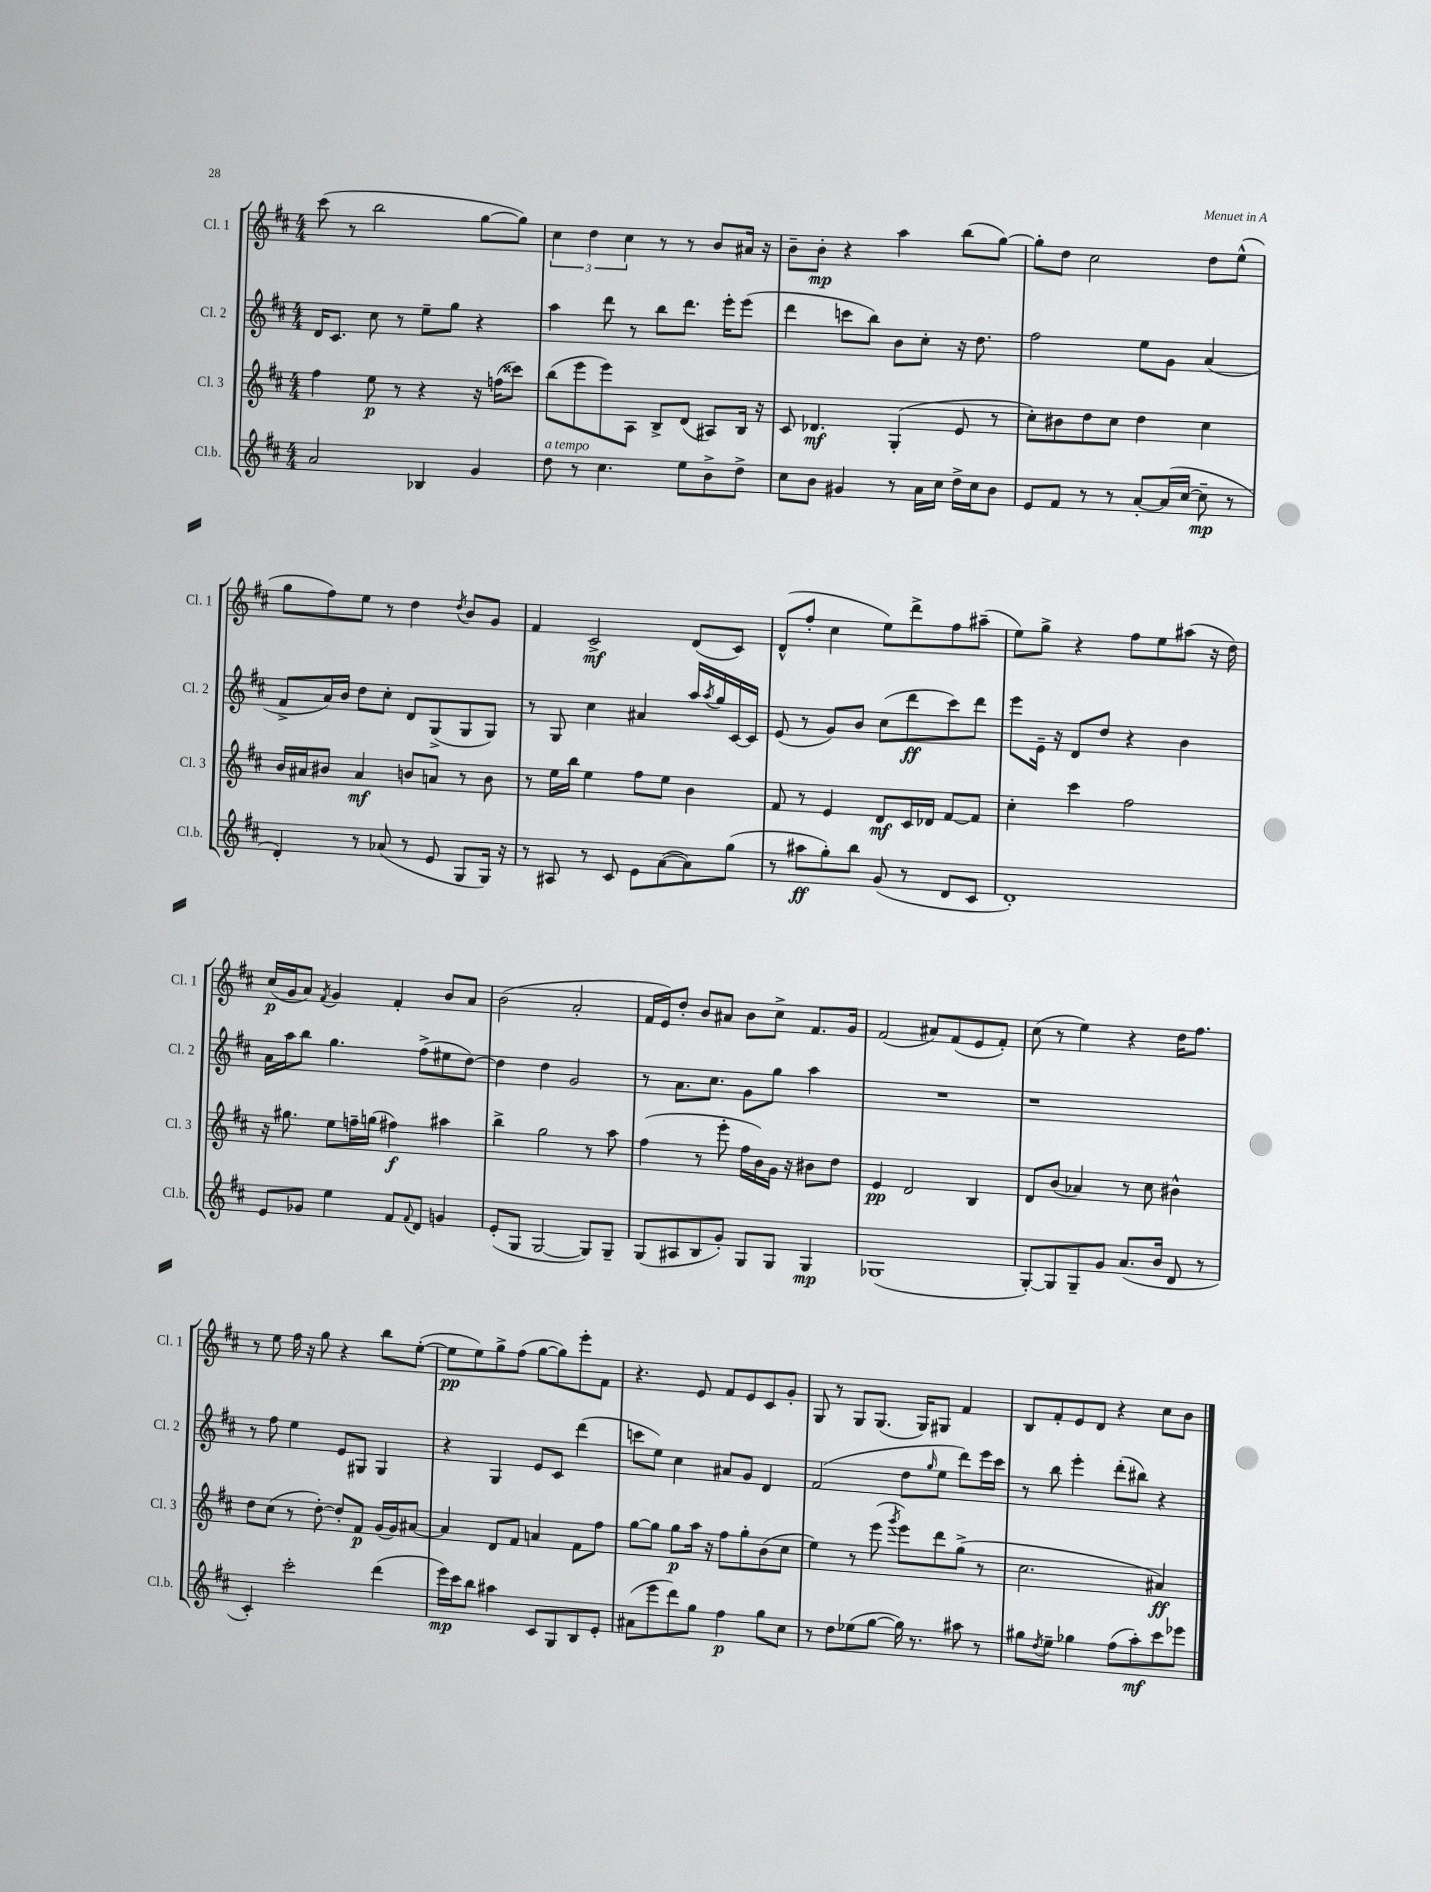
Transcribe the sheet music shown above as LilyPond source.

<<
\new StaffGroup <<
\new Staff = "s0" \with { instrumentName = "Cl. 1" shortInstrumentName = "Cl. 1" } {
    \clef treble \key d \major \numericTimeSignature \time 4/4
    cis'''8( r8 b''2 g''8~ g''8) |
    \tuplet 3/2 { cis''4 d''4 cis''4 } r8 r8 b'8 ais'16 r16 |
    b'8-- b'8-.\mp r4 a''4 b''8( g''8~) |
    g''8-. d''8 cis''2 d''8 e''8-^( |
    g''8 fis''8) e''8 r8 d''4 \acciaccatura { d''8 } b'8 g'8 |
    fis'4 cis'2->\mf d'8( cis'8) |
    d'8-^( fis''8-. cis''4 e''8) d'''8-> fis''8 ais''8--( |
    e''8) g''8-> r4 fis''8 e''8 ais''8( r16 d''16) |
    cis''16\p( g'16 a'8) \acciaccatura { fis'8 } g'4 fis'4-. b'8 a'8 |
    b'2( a'2-. |
    fis'16 e'16) d''8-. b'8 ais'8 b'8 cis''8-> fis'8. g'16 |
    fis'2( ais'8) fis'8( e'8 fis'8-.) |
    cis''8( r8 e''4) r4 d''16 fis''8. |
    r8 e''8 fis''16 r16 g''8 r4 b''8 e''8~-.( |
    e''8\pp e''8) g''8-> fis''8( g''8~ g''8) e'''8-. fis'8 |
    r4. e'8 fis'8 e'8 cis'8 g'8-. |
    g8 r8 g8 g8.( g16) gis8 fis'4 |
    b8 fis'8-. e'8 d'8 r4 cis''8 b'8 \bar "|." |
}
\new Staff = "s1" \with { instrumentName = "Cl. 2" shortInstrumentName = "Cl. 2" } {
    \clef treble \key d \major \numericTimeSignature \time 4/4
    d'16 cis'8. cis''8 r8 e''8-- g''8 r4 |
    a''4 d'''8 r8 b''8 d'''8. e'''16-. e'''8( |
    d'''4 c'''8 b''8) b'8 cis''8-. r16 d''8. |
    fis''2 e''8 g'8 a'4( |
    fis'8-> a'16) b'16 d''8 cis''8-. d'8 g8->( g8 g8) |
    r8 g8 cis''4 ais'4 a''16 \acciaccatura { a''8 } g''16 cis'16~ cis'16 |
    e'8( r8 g'8) b'8 cis''8( d'''8\ff cis'''8) d'''8 |
    e'''8 e'16-- r16 d'8 d''8 r4 b'4 |
    a'16 a''16 b''8 g''4. fis''8->( eis''8 d''8~) |
    d''4 d''4 g'2 |
    r8 a'8. cis''8. g'8 g''8 a''4 |
    R1 |
    r1 |
    r8 fis''8 e''4 e'8 gis8 gis4 |
    r4 g4 e'8 cis'8 d'''4( |
    c'''8 e''8) cis''4 ais'8 g'8 d'4 |
    fis'2( d''8 \grace { g''16 } e''8 d'''8) e'''16 cis'''16 |
    r8 b''8 e'''4-. d'''8-.( bis''8) r4 \bar "|." |
}
\new Staff = "s2" \with { instrumentName = "Cl. 3" shortInstrumentName = "Cl. 3" } {
    \clef treble \key d \major \numericTimeSignature \time 4/4
    fis''4 e''8\p r8 r4 r16 f''16( cisis'''8) |
    b''8( e'''8 e'''8) a8 b8-> d'8( ais8) b16 r16 |
    cis'8 des'4.\mf g4-.( e'8 r8 |
    cis''8-.) bis'8 d''8 cis''8 d''4 cis''4 |
    b'16 ais'16 bis'8 ais'4\mf b'8 a'8 r8 b'8 |
    r8 e''16 b''16 e''4 fis''8 e''8 b'4 |
    fis'8 r8 e'4 d'8\mf cis'16 des'16 fis'8~ fis'8 |
    cis''4-. cis'''4 fis''2 |
    r16 gis''8. e''8 f''16-- g''16( fis''4\f) ais''4 |
    b''4-> g''2 r8 a''8 |
    fis''4( r8 e'''8-. fis''16 b'16) g'16 r16 bis'8 d''8 |
    e'4\pp d'2 b4 |
    d'8 b'8( aes'4) r8 cis''8 bis'4-^ |
    d''8 cis''8( r8 d''8~-.) d''8-. fis'8\p g'16( g'16) ais'8~ |
    ais'4 d'8 fis'8 a'4 fis'8 fis''8 |
    g''8~ g''8 g''8\p a''16 r16 fis''8 g''8-. b'8( cis''8 |
    e''4) r8 e'''8( \acciaccatura { g'''8 } e'''8) d'''8 g''8->( r8 |
    cis''2. ais'4\ff) \bar "|." |
}
\new Staff = "s3" \with { instrumentName = "Cl.b." shortInstrumentName = "Cl.b." } {
    \clef treble \key d \major \numericTimeSignature \time 4/4
    a'2 bes4 g'4 |
    d''8^\markup { \italic "a tempo" } r8 cis''4. e''8 b'8-> d''8-> |
    cis''8 b'8 gis'4 r8 a'16 cis''16 d''16-> cis''16 b'8 |
    e'8 fis'8 r8 r8 a'8~-. a'16( cis''16~ cis''8--\mp r8 |
    d'4-.) r8 aes'8( r8 e'8 g8 g16) r16 |
    r8 ais8 r8 cis'8 e'8 a'8~( a'8) g''8( |
    r8 ais''8\ff g''8-.) b''8 g'8( r8 d'8 cis'8 |
    d'1-.) |
    e'8 ges'8 e''4 fis'8 \appoggiatura { fis'8 } d'8 g'4 |
    e'8-.( g8 g2~ g8) g8-- |
    g8( ais8 b8 g'8-.) g8 g8 g4\mp |
    ges1( |
    g8~-.) g8 g8-- g'8 a'8.( b'16 d'8 r8 |
    cis'4-.) cis'''2-. d'''4( |
    e'''16\mp) cis'''16 b''8 ais''4 cis'8 g8 b8 e'8-. |
    ais'8( e'''8 d'''8) g''8 fis''4\p g''8 cis''8 |
    r8 d''8 ees''8( g''8~ g''16) r8. ais''8 r8 |
    gis''8 \acciaccatura { d''8 } e''8-- ges''4 fis''8( a''8-.\mf) cis'''8 ees'''8 \bar "|." |
}
>>
>>
\layout { \context { \Score \remove "Bar_number_engraver" } }
